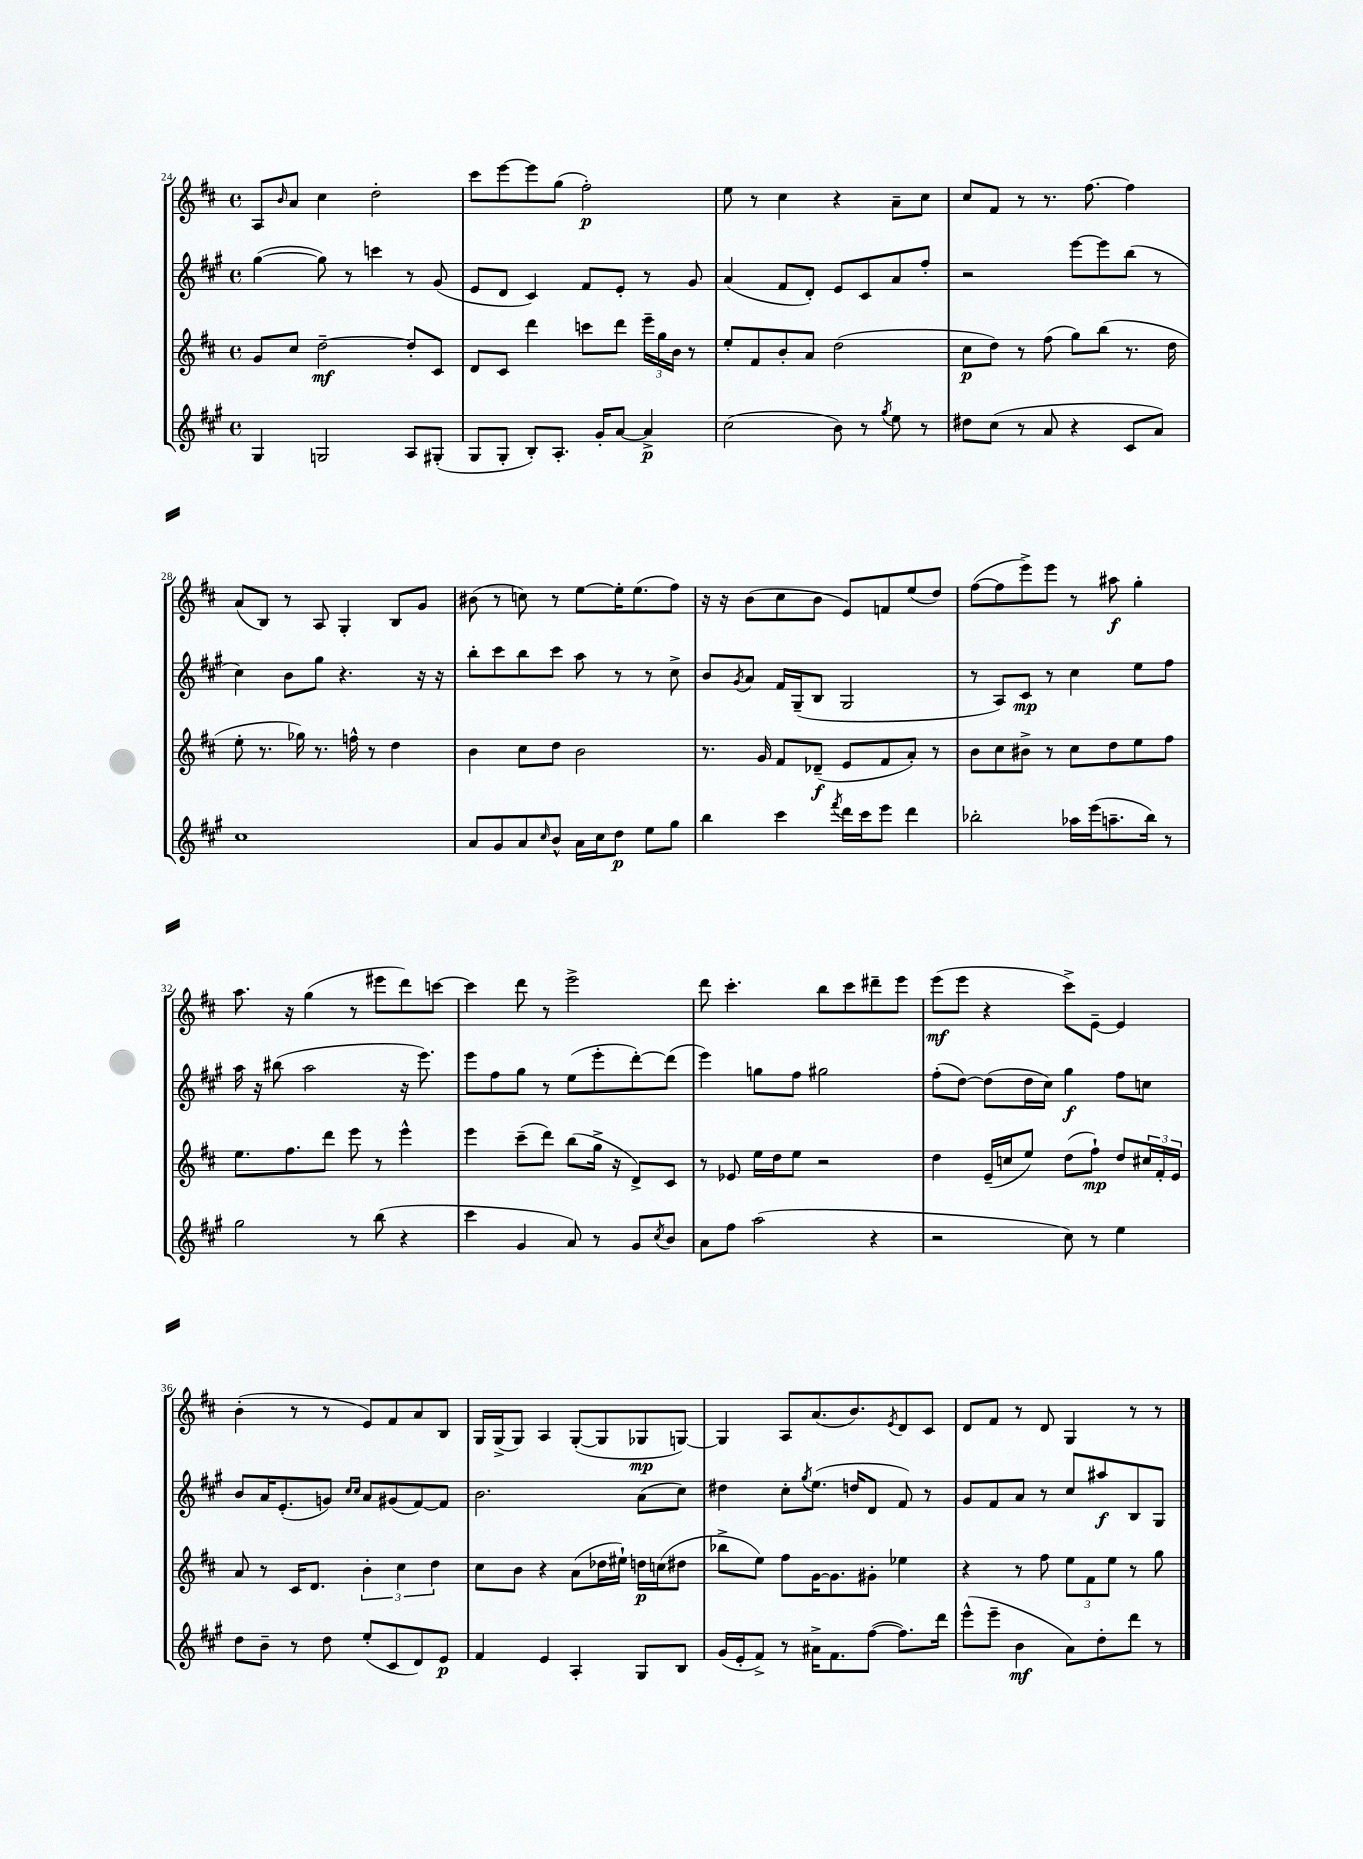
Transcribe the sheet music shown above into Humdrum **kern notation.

**kern	**kern	**kern	**kern
*staff4	*staff3	*staff2	*staff1
*clefG2	*clefG2	*clefG2	*clefG2
*k[f#c#g#]	*k[f#c#]	*k[f#c#g#]	*k[f#c#]
*M4/4	*M4/4	*M4/4	*M4/4
*met(c)	*met(c)	*met(c)	*met(c)
4G#	8g	([4gg#	8A
.	.	.	16qqb
.	8cc#	.	8a
2G	[2dd~	8gg#])	4cc#
.	.	8r	.
.	.	4ccc	2dd'
8A	8dd']	8r	.
(8G#'	8c#	(8g#	.
=	=	=	=
8G#	8d	8e	8ccc#
8G#'	8c#	8d	[8eee
8B')	4ddd	4c#)	8eee]
8.A'	.	.	(8gg
.	8ccc	8f#	2ff#')
16g#'	.	.	.
[8a	8ddd	8e'	.
4a^]	24eee~	8r	.
.	24gg	.	.
.	24b	.	.
.	8r	8g#	.
=	=	=	=
(2cc#	8ee'	(4a	8ee
.	8f#	.	8r
.	8b'	8f#	4cc#
.	8a	8d')	.
8b)	(2dd	8e	4r
8r	.	8c#	.
8qgg#	.	.	.
8ee	.	8a	8a~
8r	.	8ff#'	8cc#
=	=	=	=
8dd#	8cc#	2r	8cc#
(8cc#	8dd)	.	8f#
8r	8r	.	8r
8a	(8ff#	.	8.r
4r	8gg)	[8eee	.
.	.	.	[8.ff#
.	(8bb	8eee]	.
8c#	8.r	(8bb	4ff#]
8a)	.	8r	.
.	16dd	.	.
=	=	=	=
1cc#	8ee'	4cc#)	(8a
.	8.r	.	8B)
.	.	8b	8r
.	16gg-)	.	.
.	8.r	8gg#	8A
.	.	4.r	4G'
.	16ff^^	.	.
.	8r	.	.
.	4dd	.	8B
.	.	16r	8g
.	.	16r	.
=	=	=	=
8a	4b	8bb'	(8b#
8g#	.	8ccc#	8r
8a	8cc#	8bb	8cc)
16qqcc#	.	.	.
8b^^	8dd	8ccc#	8r
16a	2b	8aa	[8ee
16cc#	.	.	.
8dd	.	8r	16ee']
.	.	.	(8.ee
8ee	.	8r	.
8gg#	.	8cc#^	8ff#)
=	=	=	=
4bb	8.r	8b	16r
.	.	.	16r
.	.	8qg#	.
.	.	8a	(8b
.	16g	.	.
4ccc#	8f#	16f#	8cc#
.	.	(16G#~	.
.	(8d-~	8B	8b
8qfff#	.	.	.
16ddd	8e	2G#	8e)
16ccc#	.	.	.
8eee	8f#	.	8f
4ddd	8a')	.	(8ee
.	8r	.	8dd)
=	=	=	=
2bb-'	8b	8r	([8ff#
.	8cc#	8A)	8ff#]
.	8b#^	8c#	8eee^)
.	8r	8r	8eee
16aa-	8cc#	4cc#	8r
(16eee	.	.	.
8.aa~	8dd	.	8aa#
.	8ee	8ee	4gg'
16bb-)	.	.	.
8r	8ff#	8ff#	.
=	=	=	=
2gg#	8.ee	16aa	8.aa
.	.	16r	.
.	.	(8bb#	.
.	8.ff#	.	16r
.	.	2aa	(4gg
.	8ddd	.	.
8r	8eee	.	8r
(8bb	8r	.	8eee#
4r	4eee^^	16r	8ddd)
.	.	8.eee)	.
.	.	.	[8ccc
=	=	=	=
4ccc#	4eee	8eee	4ccc]
.	.	8ff#	.
4g#	(8ccc#~	8gg#	8ddd
.	8ddd)	8r	8r
8a)	(8bb	(8ee	2eee^
8r	16gg^	8eee'	.
.	16r	.	.
8g#	8d^)	[8ddd')	.
8qcc#	.	.	.
8b	8c#	(8ddd]	.
=	=	=	=
8a	8r	4eee)	8ddd
8ff#	8e-	.	4.ccc#'
(2aa	16ee	8gg	.
.	16dd	.	.
.	8ee	8ff#	.
.	2r	2gg#	8bb
.	.	.	8ccc#
4r	.	.	8ddd#~
.	.	.	8eee
=	=	=	=
2r	4dd	(8ff#'	(8eee
.	.	[8dd)	8eee
.	(16e~	(8dd]	4r
.	16cc	.	.
.	8ee)	16dd	.
.	.	16cc#)	.
8cc#)	(8dd	4gg#	8ccc#^)
8r	8ff#`)	.	[8e~
4ee	8dd	8ff#	4e]
.	24cc#	8cc	.
.	24f#'	.	.
.	24e	.	.
=	=	=	=
8dd	8a	8b	(4b'
8b~	8r	16a	.
.	.	(8.e'	.
8r	16c#	.	8r
.	8.d	.	.
8dd	.	8g)	8r
.	.	16qqcc#	.
.	.	16qqcc#	.
(8ee'	6b'	8a	8e)
8c#	.	(8g#	8f#
.	6cc#	.	.
8d)	.	[8f#)	8a
.	6dd	.	.
8e	.	8f#]	8B
=	=	=	=
4f#	8cc#	2.b	16G
.	.	.	(16G^
.	8b	.	8G)
4e	4r	.	4A
4A'	(8a	.	([8G'
.	16dd-	.	8G]
.	16ee#`)	.	.
8G#	16dd	(8a	8G-
.	(16cc	.	.
8B	8dd#	8cc#)	[8G)
=	=	=	=
(16g#	8bb-^	4dd#	4G]
16e'	.	.	.
8f#^)	8ee)	.	.
8r	8ff#	8cc#'	8A
.	.	8qgg#	.
16a#^	[16g	(8.ee	(8.a
8.f#	8.g]	.	.
.	.	16dd	8.b)
([8ff#	8g#'	8d	.
.	.	.	8qe
8.ff#])	4ee-	8f#)	8d
.	.	8r	8c#
16ddd	.	.	.
=	=	=	=
(8eee^^	4r	8g#	8d
8eee~	.	8f#	8f#
4b	8r	8a	8r
.	8ff#	8r	8d
8a)	12ee	8cc#	4G
.	12f#	.	.
8dd'	.	8aa#	.
.	12ee	.	.
8ddd	8r	8B	8r
8r	8gg	8G#	8r
==	==	==	==
*-	*-	*-	*-
